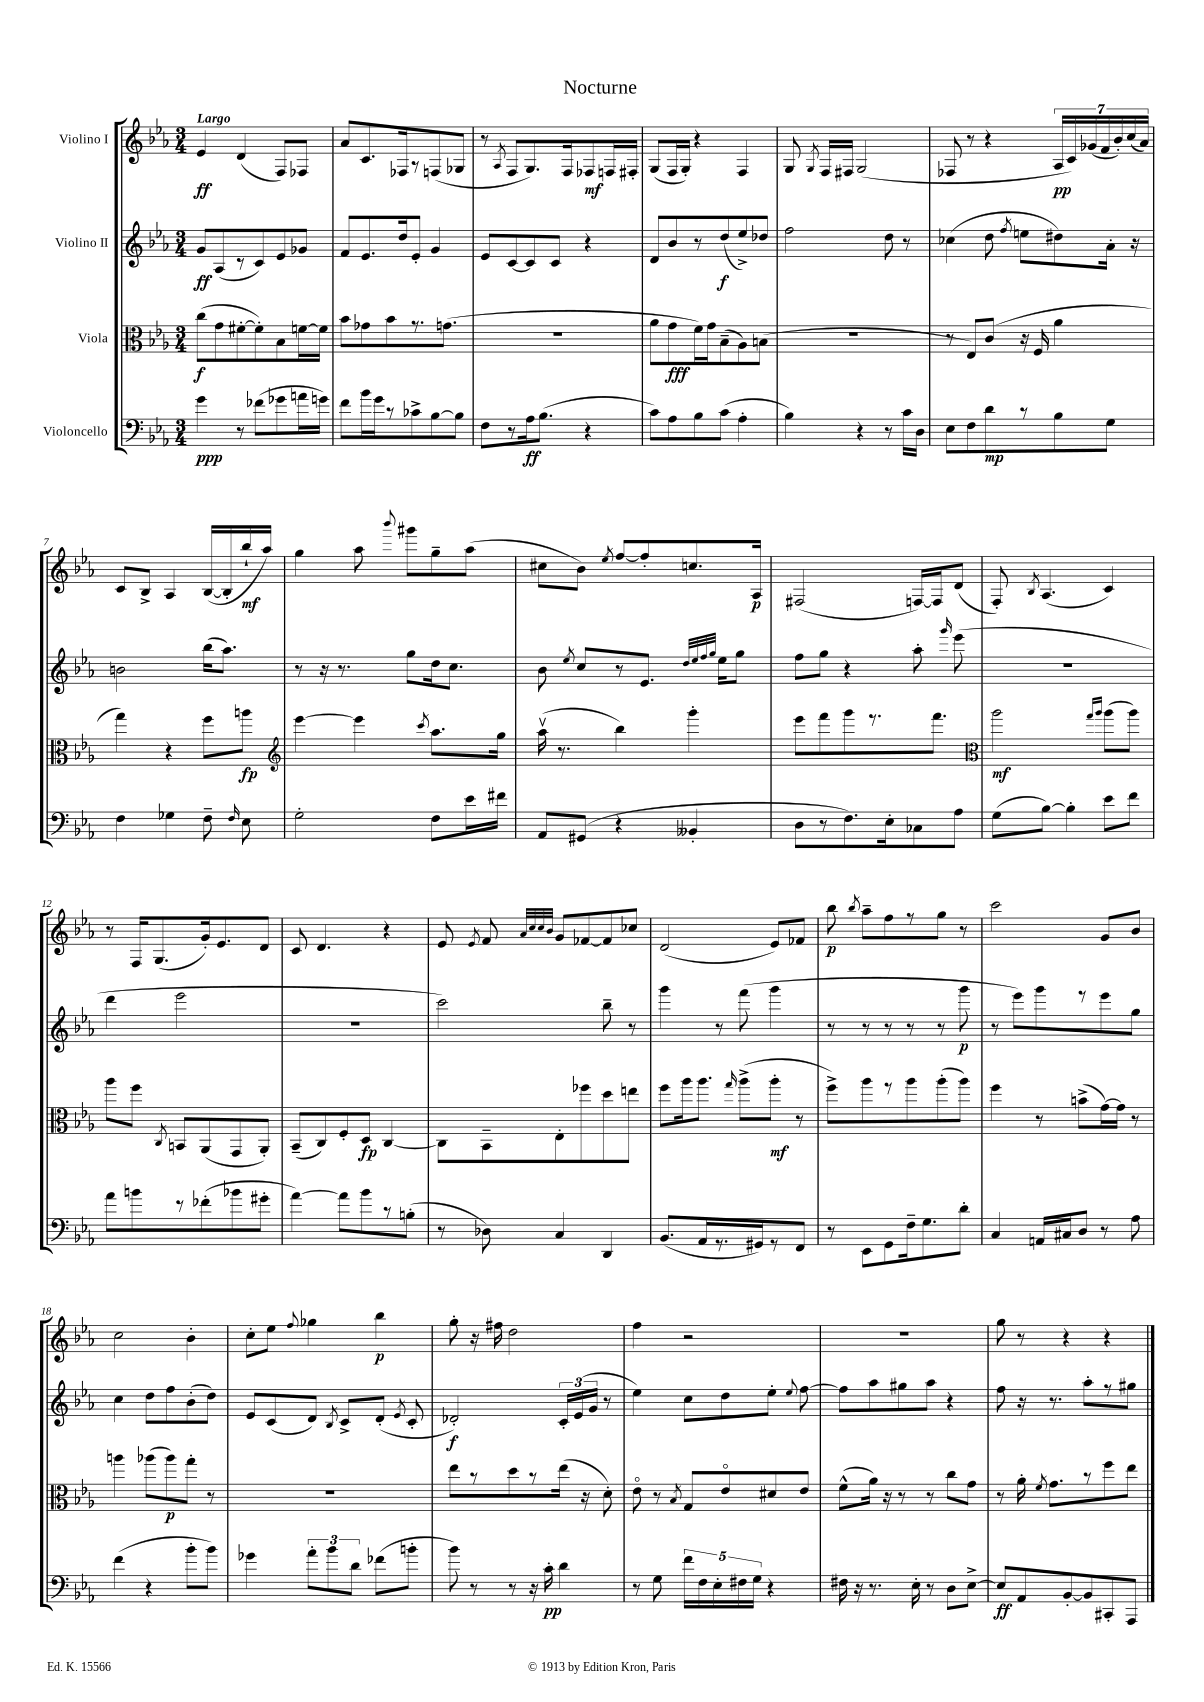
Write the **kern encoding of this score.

**kern	**dynam	**kern	**dynam	**kern	**dynam	**kern	**dynam
*part4	*part4	*part3	*part3	*part2	*part2	*part1	*part1
*staff4	*staff4	*staff3	*staff3	*staff2	*staff2	*staff1	*staff1
*I"Violoncello	*	*I"Viola	*	*I"Violino II	*	*I"Violino I	*
*clefF4	*	*clefC3	*	*clefG2	*	*clefG2	*
*k[b-e-a-]	*	*k[b-e-a-]	*	*k[b-e-a-]	*	*k[b-e-a-]	*
*M3/4	*	*M3/4	*	*M3/4	*	*M3/4	*
=1	=1	=1	=1	=1	=1	=1	=1
!	!	!	!	!	!	!LO:TX:a:B:t=Largo	!
4g\	ppp	(8cc\L	f	8g/L	ff	4e-/	ff
.	.	8g\	.	(8A-/	.	.	.
8r	.	[8f#X'\	.	8r	.	(4d/	.
(8f-X\L	.	8f#'\])	.	8c/)	.	.	.
8g-X\	.	8B-\	.	8e-/	.	8F/L)	.
16an\L	.	[16fn\L	.	8g-X/J	.	8F-X/J	.
16gn\JJ)	.	16f\JJ]	.	.	.	.	.
=2	=2	=2	=2	=2	=2	=2	=2
8f\L	.	8b-\L	.	8f/L	.	8a-/L	.
16b-\L	.	8g-X\	.	8.e-/	.	8.c/	.
16g\J	.	.	.	.	.	.	.
8r	.	8b-\	.	.	.	.	.
.	.	.	.	16dd/k	.	16F-X/k	.
8c-X^\	.	8.r	.	8e-'/J	.	8r	.
[8B-\	.	.	.	4g/	.	(8Fn/	.
.	.	(8.gn\J	.	.	.	.	.
8B-\J]	.	.	.	.	.	8G-X/J	.
=3	=3	=3	=3	=3	=3	=3	=3
8F\L	.	2.r	.	8e-/L	.	8r	.
.	.	.	.	.	.	8qA-/	.
8r	.	.	.	[8c/	.	8F/L	.
16A-\k	ff	.	.	8c/]	.	8.G/)	.
(8.B-\J	.	.	.	.	.	.	.
.	.	.	.	8c/J	.	.	.
.	.	.	.	.	.	16F/k	.
4r	.	.	.	4r	.	8F-X/	mf
.	.	.	.	.	.	16Fn/L	.
.	.	.	.	.	.	16F#X'/JJ	.
=4	=4	=4	=4	=4	=4	=4	=4
8c\L)	.	8a-\L	.	8d/L	.	(8G/L	.
8A-\	.	8g\	fff	8b-/	.	16F/L	.
.	.	.	.	.	.	16G'/JJ)	.
8B-\	.	16f\L)	.	8r	.	4r	.
.	.	16g\J	.	.	.	.	.
(8c\J	.	(8B-~\	.	(8dd/	f	.	.
4A-'\	.	8A-\)	.	8ee-^/)	.	4F/	.
.	.	(8Bn\J	.	8dd-X/J	.	.	.
=5	=5	=5	=5	=5	=5	=5	=5
4B-\)	.	2.r	.	2ff\	.	8G/	.
.	.	.	.	.	.	8qG/	.
.	.	.	.	.	.	16F/LL	.
.	.	.	.	.	.	16F#X/JJ	.
4r	.	.	.	.	.	(2G/	.
8r	.	.	.	8dd\	.	.	.
16c\LL	.	.	.	8r	.	.	.
16D\JJ	.	.	.	.	.	.	.
=6	=6	=6	=6	=6	=6	=6	=6
8E-\L	.	8r	.	(4cc-X\	.	8F-X/	.
8F\	.	8E-/L)	.	.	.	8r	.
8d\	mp	(8c/J	.	8dd\	.	4r	.
.	.	.	.	8qff/	.	.	.
8r	.	16r	.	8een\L	.	.	.
.	.	16F/	.	.	.	.	.
8B-\	.	4a-\	.	8dd#X\)	.	28A-/LL	pp
.	.	.	.	.	.	28c/)	.
.	.	.	.	.	.	(28g-X/	.
.	.	.	.	.	.	28f/	.
8G\J	.	.	.	16a-'\Jk	.	.	.
.	.	.	.	.	.	28b-'/)	.
.	.	.	.	.	.	(28cc/	.
.	.	.	.	16r	.	.	.
.	.	.	.	.	.	28a-/JJ)	.
!!LO:LB:g=z
=7	=7	=7	=7	=7	=7	=7	=7
4F\	.	4gg\)	.	2bn\	.	8c/L	.
.	.	.	.	.	.	8B-^/J	.
4G-X\	.	4r	.	.	.	4A-/	.
8F~\	.	8ff\L	.	(16bb-\KL	.	([16B-/LL	.
.	.	.	.	8.aa-\J)	.	16B-'/]	.
16qqF/	.	.	.	.	.	.	.
8E-\	.	8aan\J	fp	.	.	16bb-`/	mf
.	.	.	.	.	.	16aa-/JJ)	.
=8	=8	=8	=8	=8	=8	=8	=8
*	*	*clefG2	*	*	*	*	*
2G'\	.	[4eee-\	.	8r	.	4gg\	.
.	.	.	.	16r	.	.	.
.	.	.	.	8.r	.	.	.
.	.	4eee-\]	.	.	.	8aa-\	.
.	.	.	.	.	.	8qqbbb-/	.
.	.	.	.	8gg\L	.	8ggg#X\L	.
.	.	8qccc/	.	.	.	.	.
8F\L	.	8.aa-\L	.	16dd\k	.	8gg~\	.
.	.	.	.	8.cc\J	.	.	.
16e-\L	.	.	.	.	.	(8aa-\J	.
16f#X\JJ	.	16gg\Jk	.	.	.	.	.
=9	=9	=9	=9	=9	=9	=9	=9
8AA-/L	.	(16aa-v\	.	8b-\	.	8cc#X\L	.
.	.	8.r	.	.	.	.	.
.	.	.	.	8qee-/	.	.	.
(8GG#X/J	.	.	.	8cc/L	.	8b-\J)	.
.	.	.	.	.	.	8qee-/	.
4r	.	4bb-\)	.	8r	.	[8ff/L	.
.	.	.	.	8.e-/J	.	8ff'/]	.
4BB--X'/	.	4ggg'\	.	.	.	8.ccn/	.
.	.	.	.	32qqdd/LLL	.	.	.
.	.	.	.	32qqee-/	.	.	.
.	.	.	.	32qqff/	.	.	.
.	.	.	.	32qqgg/JJJ	.	.	.
.	.	.	.	16ee-\KL	.	.	.
.	.	.	.	8gg\J	.	.	.
.	.	.	.	.	.	16A-/Jk	p
=10	=10	=10	=10	=10	=10	=10	=10
8D\L	.	8eee-\L	.	8ff\L	.	(2F#X/	.
8r	.	8fff\	.	8gg\J	.	.	.
8.F\)	.	8ggg\	.	4r	.	.	.
.	.	8.r	.	.	.	.	.
16E-'\k	.	.	.	.	.	.	.
8C-X\	.	.	.	8aa-'\	.	[16Fn/LL)	.
.	.	8.fff\J	.	.	.	16F/J]	.
.	.	.	.	16qqggg/	.	.	.
8A-\J	.	.	.	(8eee-\	.	(8d/J	.
=11	=11	=11	=11	=11	=11	=11	=11
*	*	*clefC3	*	*	*	*	*
(8G\L	.	2aa-\	mf	2.r	.	8F'/)	.
.	.	.	.	.	.	8qB-/	.
[8B-\J)	.	.	.	.	.	(4.A-/	.
4B-'\]	.	.	.	.	.	.	.
.	.	16qqgg/LL	.	.	.	.	.
.	.	16qqaa-/JJ	.	.	.	.	.
8e-\L	.	(8aa-\L	.	.	.	4c/)	.
8f\J	.	8aa-\J)	.	.	.	.	.
!!LO:LB:g=z
=12	=12	=12	=12	=12	=12	=12	=12
8a-\L	.	8aa-\L	.	4ddd\	.	8r	.
8bn\	.	8ff\J	.	.	.	16F/KL	.
.	.	.	.	.	.	(8.G/	.
.	.	8qC/	.	.	.	.	.
8r	.	8BBn/L	.	2eee-\	.	.	.
(8f-X'\	.	(8AA-/	.	.	.	16g'/k)	.
.	.	.	.	.	.	8.e-/	.
8b-X\	.	8GG/	.	.	.	.	.
8g#X'\J	.	8AA-'/J)	.	.	.	8d/J	.
=13	=13	=13	=13	=13	=13	=13	=13
[4a-\)	.	(8BB-~/L	.	2.r	.	8c/	.
.	.	8C/)	.	.	.	4.d/	.
8a-\L]	.	8F'/	.	.	.	.	.
8b-\	.	8D/J	fp	.	.	.	.
8r	.	[4C/	.	.	.	4r	.
(8Bn'\J	.	.	.	.	.	.	.
=14	=14	=14	=14	=14	=14	=14	=14
8r	.	8C\L]	.	2ccc\)	.	8e-/	.
.	.	.	.	.	.	8qe-/	.
8D-X\)	.	8BB-~\	.	.	.	8f/	.
.	.	.	.	.	.	32qqa-/LLL	.
.	.	.	.	.	.	32qqcc/	.
.	.	.	.	.	.	32qqcc/	.
.	.	.	.	.	.	32qqb-/JJJ	.
4C/	.	8E-'\	.	.	.	8g/L	.
.	.	8ff-X\	.	.	.	[8f-X/	.
4DD/	.	8dd\	.	8bb-~\	.	8f-/]	.
.	.	8een\J	.	8r	.	8cc-X/J	.
=15	=15	=15	=15	=15	=15	=15	=15
(8.BB-/L	.	8ff\L	.	4ggg\	.	(2d/	.
.	.	16aa-\k	.	.	.	.	.
16AA-/L	.	8.aa-\J	.	.	.	.	.
8.r	.	.	.	8r	.	.	.
.	.	16qqgg/	.	.	.	.	.
.	.	(8aa-^\L	.	(8fff\	.	.	.
16GG#X/J)	.	.	.	.	.	.	.
8r	.	8aa-'\J	mf	4ggg\	.	8e-/L)	.
8FF/J	.	8r	.	.	.	8f-X/J	.
=16	=16	=16	=16	=16	=16	=16	=16
8r	.	8ff^\L)	.	8r	.	8bb-\	p
.	.	.	.	.	.	8qbb-/	.
8EE-\L	.	8aa-\	.	8r	.	8aa-~\L	.
8GG\	.	8r	.	8r	.	8ff\	.
16F~\k	.	8aa-\	.	8r	.	8r	.
8.G\	.	.	.	.	.	.	.
.	.	(8aa-'\	.	8r	.	8gg\J	.
8d'\J	.	8aa-\J)	.	8ggg\	p	8r	.
=17	=17	=17	=17	=17	=17	=17	=17
4C/	.	4ff\	.	8r	.	2ccc\	.
.	.	.	.	8eee-\L)	.	.	.
16AAn/LL	.	8r	.	8ggg\	.	.	.
16C#X/J	.	.	.	.	.	.	.
8D/J	.	(8bn^\L	.	8r	.	.	.
8r	.	[16g\L)	.	8eee-\	.	8g/L	.
.	.	16g\JJ]	.	.	.	.	.
8A-\	.	8r	.	8gg\J	.	8b-/J	.
!!LO:LB:g=z
=18	=18	=18	=18	=18	=18	=18	=18
(4f\	.	4aan\	.	4cc\	.	2cc\	.
4r	.	(8aa-X\L	.	8dd\L	.	.	.
.	.	8aa-\)	p	8ff\	.	.	.
8b-'\L	.	8gg'\J	.	(8b-'\	.	4b-'\	.
8b-\J)	.	8r	.	8dd\J)	.	.	.
=19	=19	=19	=19	=19	=19	=19	=19
4g-X\	.	2.r	.	8e-/L	.	8cc'\L	.
.	.	.	.	(8c/	.	8ee-\J	.
.	.	.	.	.	.	8qqff/	.
12a-'\L	.	.	.	8d/J)	.	4gg-X\	.
12b-\	.	.	.	.	.	.	.
.	.	.	.	8qB-/	.	.	.
.	.	.	.	8c^/L	.	.	.
12d\J	.	.	.	.	.	.	.
(8f-X\L	.	.	.	(8d'/J	.	4bb-\	p
.	.	.	.	8qe-/	.	.	.
8bn'\J	.	.	.	8c'/	.	.	.
=20	=20	=20	=20	=20	=20	=20	=20
8b-\)	.	8ee-\L	.	2d-X'/)	f	8gg'\	.
8r	.	8r	.	.	.	16r	.
.	.	.	.	.	.	16ff#X\	.
8r	.	8dd\	.	.	.	2dd\	.
16r	.	8r	.	.	.	.	.
16c'\	pp	.	.	.	.	.	.
4d\	.	(16ee-\Jk	.	24c'/LL	.	.	.
.	.	.	.	(24e-/	.	.	.
.	.	16r	.	.	.	.	.
.	.	.	.	24g/JJ	.	.	.
.	.	8d'\)	.	8r	.	.	.
=21	=21	=21	=21	=21	=21	=21	=21
8r	.	8e-\	.	4ee-\)	.	4ff\	.
8G\	.	8r	.	.	.	.	.
.	.	8qB-/	.	.	.	.	.
20f\LL	.	8G/L	.	8cc\L	.	2r	.
20F\	.	.	.	.	.	.	.
20E-'\	.	.	.	.	.	.	.
.	.	8e-/	.	8dd\	.	.	.
20F#X\	.	.	.	.	.	.	.
20G\JJ	.	.	.	.	.	.	.
4r	.	8d#X/	.	8ee-'\J	.	.	.
.	.	.	.	8qqee-/	.	.	.
.	.	8e-/J	.	[8ff\	.	.	.
=22	=22	=22	=22	=22	=22	=22	=22
16F#X\	.	(8f^^\L	.	8ff\L]	.	2.r	.
16r	.	.	.	.	.	.	.
8.r	.	16a-\Jk)	.	8aa-\	.	.	.
.	.	16r	.	.	.	.	.
.	.	8r	.	8gg#X\	.	.	.
16E-'\	.	.	.	.	.	.	.
8r	.	8r	.	8aa-\J	.	.	.
8D\L	.	8cc\L	.	4r	.	.	.
[8E-^\J	.	8g\J	.	.	.	.	.
=23	=23	=23	=23	=23	=23	=23	=23
8E-/L]	ff	8r	.	8ff\	.	8gg\	.
8AA-/	.	16a-'\	.	16r	.	8r	.
.	.	8qf/	.	.	.	.	.
.	.	8.g\L	.	8.r	.	.	.
[8BB-'/	.	.	.	.	.	4r	.
8BB-/]	.	8r	.	8aa-'\L	.	.	.
8CC#X'/	.	8ff\	.	8r	.	4r	.
8AAA-/J	.	8ee-\J	.	8gg#X\J	.	.	.
==	==	==	==	==	==	==	==
*-	*-	*-	*-	*-	*-	*-	*-
